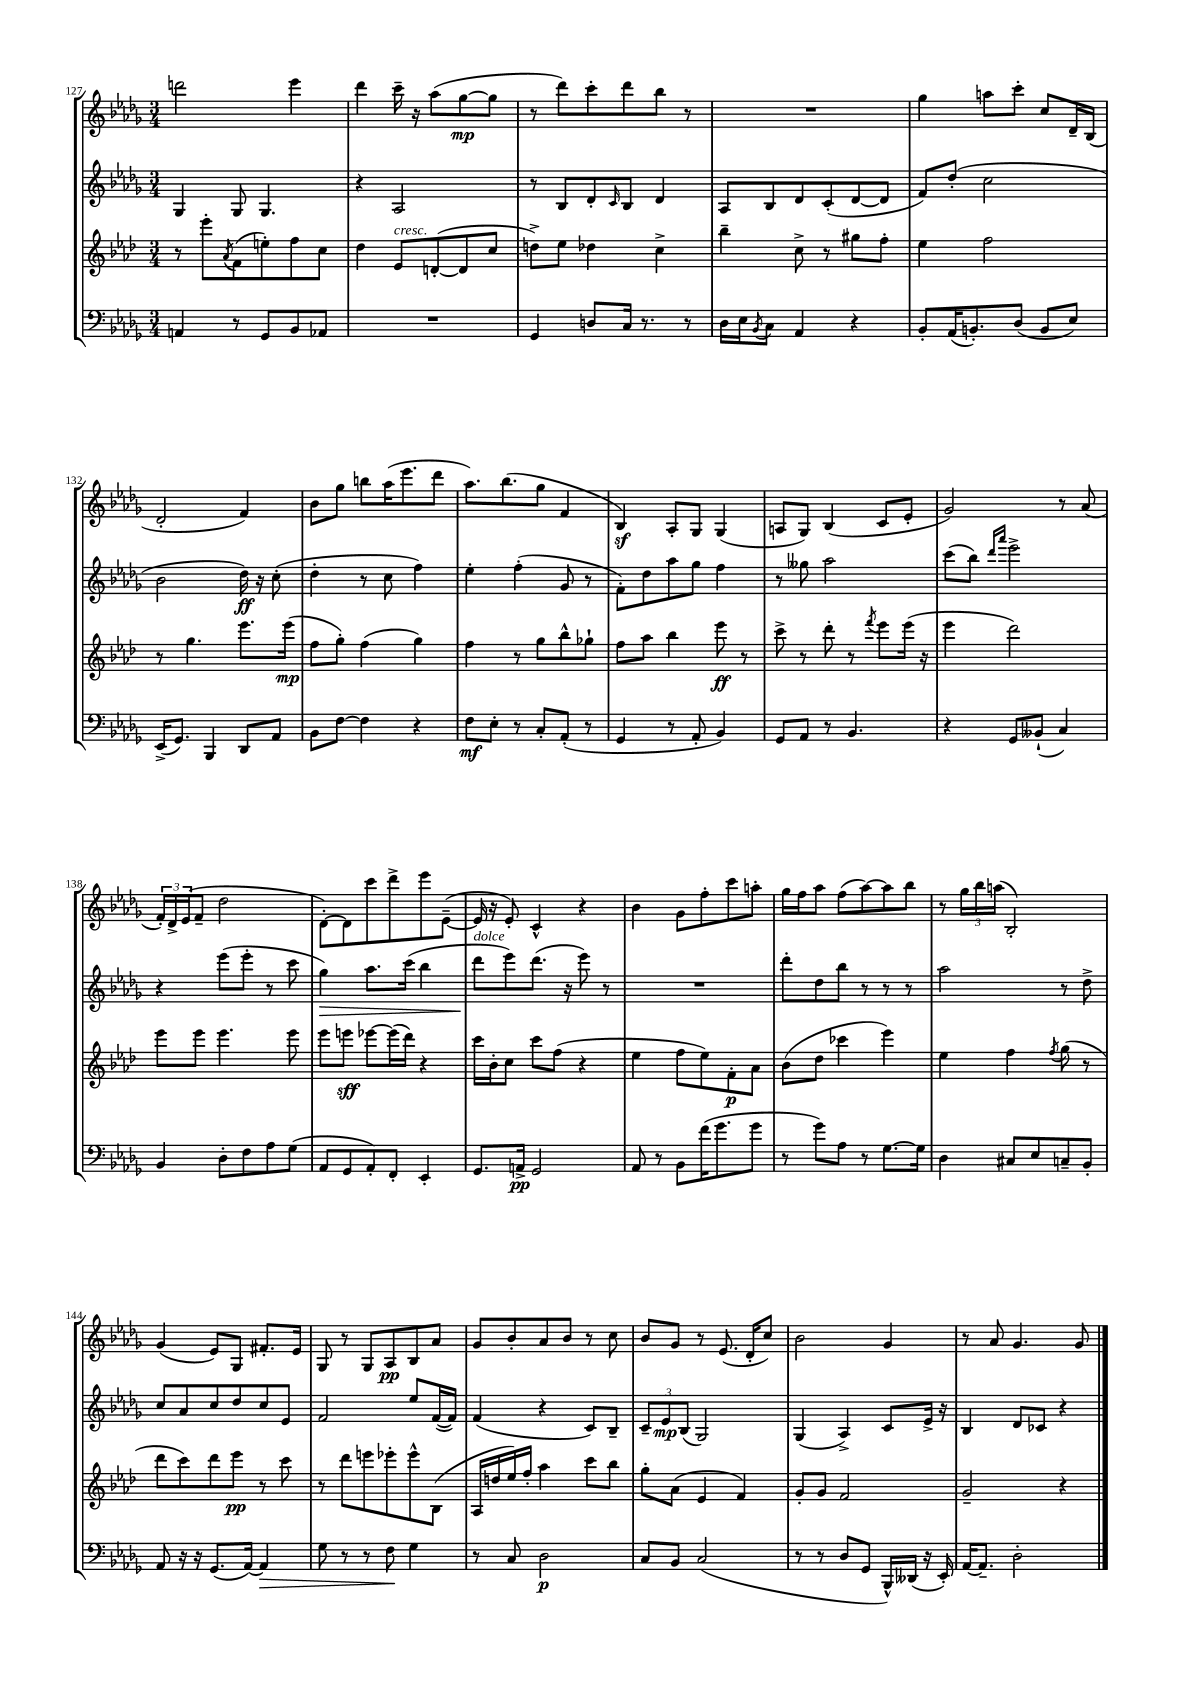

**kern	**kern	**kern	**kern
*staff4	*staff3	*staff2	*staff1
*clefF4	*clefG2	*clefG2	*clefG2
*k[b-e-a-d-g-]	*k[b-e-a-d-]	*k[b-e-a-d-g-]	*k[b-e-a-d-g-]
*M3/4	*M3/4	*M3/4	*M3/4
4AA	8r	4G-	2ddd
.	8eee-'	.	.
.	8qa-	.	.
8r	(8f	8G-	.
8GG-	8ee')	4.G-	.
8BB-	8ff	.	4eee-
8AA-	8cc	.	.
=	=	=	=
2.r	4dd-	4r	4ddd-
.	8e-	2A-	16ccc~
.	.	.	16r
.	([8d'	.	(8aa-
.	8d]	.	[8gg-
.	8cc	.	8gg-]
=	=	=	=
4GG-	8dd^)	8r	8r
.	8ee-	8B-	8ddd-)
8D	4dd-	8d-'	8ccc'
.	.	16qqc	.
16C	.	8B-	8ddd-
8.r	.	.	.
.	4cc^	4d-	8bb-
8r	.	.	8r
=	=	=	=
16D-	4bb-~	8A-	2.r
16E-	.	.	.
8qBB-	.	.	.
8C	.	8B-	.
4AA-	8cc^	8d-	.
.	8r	(8c'	.
4r	8gg#	[8d-	.
.	8ff'	8d-]	.
=	=	=	=
8BB-'	4ee-	8f)	4gg-
(16AA-	.	(8dd-'	.
8.BB')	.	.	.
.	2ff	2cc	8aa
(8D-	.	.	8ccc'
8BB	.	.	8cc
8E-)	.	.	16d-~
.	.	.	(16B-
=	=	=	=
(16EE-^	8r	2b-	2d-'
8.GG-)	.	.	.
.	4.gg	.	.
4BBB-	.	.	.
8DD-	8.eee-	16dd-)	4f)
.	.	16r	.
8AA-	.	(8cc'	.
.	(16eee-	.	.
=	=	=	=
8BB-	8ff	4dd-'	8b-
[8F	8gg')	.	8gg-
4F]	(4ff	8r	8bb
.	.	8cc	(16aa-
.	.	.	8.eee-
4r	4gg)	4ff)	.
.	.	.	8ddd-
=	=	=	=
8F	4ff	4ee-'	8.aa-)
8E-'	.	.	.
.	.	.	(8.bb-
8r	8r	(4ff'	.
8C'	8gg	.	8gg-
(8AA-'	8bb-^^	8g-	4f
8r	8gg-`	8r	.
=	=	=	=
4GG-	8ff	8f')	4B-)
.	8aa-	8dd-	.
8r	4bb-	8aa-	8A-'
8AA-'	.	8gg-	8G-
4BB-)	8eee-	4ff	(4G-
.	8r	.	.
=	=	=	=
8GG-	8ccc^	8r	8A
8AA-	8r	8gg--	8G-)
8r	8ddd-'	2aa-	(4B-
4.BB-	8r	.	.
.	8qfff	.	.
.	8eee-	.	8c
.	(16eee-	.	8e-'
.	16r	.	.
=	=	=	=
4r	4eee-	(8ccc	2g-)
.	.	8bb-)	.
.	.	16qqddd-	.
.	.	16qqaaa-	.
8GG-	2ddd-)	2eee-^	.
(8BB--`	.	.	.
4C)	.	.	8r
.	.	.	(8a-
=	=	=	=
4BB-	8eee-	4r	24f')
.	.	.	24d-^
.	.	.	(24e-
.	8eee-	.	8f~
8D-'	4.eee-	(8eee-	2dd-
8F	.	8eee-'	.
8A-	.	8r	.
(8G-	8eee-	8ccc	.
=	=	=	=
8AA-	8eee-	4gg-)	[8d-')
8GG-	8eee	.	8d-]
8AA-')	[8eee-	8.aa-	8ccc
8FF'	(16eee-]	.	8ddd-^
.	16ddd-)	(16ccc	.
4EE-'	4r	4bb-	8eee-
.	.	.	([8e-~
=	=	=	=
8.GG-	16ccc	8ddd-	16e-]
.	16b-'	.	16r
.	8cc	8eee-)	8e-')
16AA^	.	.	.
2GG-	8ccc	(8.ddd-	4c^^
.	(8ff	.	.
.	.	16r	.
.	4r	8eee-)	4r
.	.	8r	.
=	=	=	=
8AA-	4ee-	2.r	4b-
8r	.	.	.
8BB-	8ff	.	8g-
(16f	8ee-)	.	8ff'
8.g-	.	.	.
.	8f'	.	8ccc
8g-	8a-	.	8aa'
=	=	=	=
8r	(8b-	8ddd-'	16gg-
.	.	.	16ff
8g-)	8dd-	8dd-	8aa-
8A-	4ccc-	8bb-	(8ff
8r	.	8r	[8aa-)
[8.G-	4eee-)	8r	8aa-]
.	.	8r	8bb-
16G-]	.	.	.
=	=	=	=
4D-	4ee-	2aa-	8r
.	.	.	24gg-
.	.	.	24bb-
.	.	.	(24aa
8C#	4ff	.	2B-')
8E-	.	.	.
.	8qff	.	.
8C~	(8gg	8r	.
8BB-'	8r	8dd-^	.
=	=	=	=
8AA-	8ddd-	8cc	(4g-
16r	8ccc)	8a-	.
16r	.	.	.
(8.GG-	8ddd-	8cc	8e-)
.	8eee-	8dd-	8G-
[16AA-)	.	.	.
4AA-]	8r	8cc	8.f#'
.	8ccc	8e-	.
.	.	.	16e-
=	=	=	=
8G-	8r	2f	8G-
8r	8ddd-	.	8r
8r	8eee	.	8G-
8F	8eee-'	.	8A-
4G-	8eee-^^	8ee-	8B-
.	(8B-	([16f	8a-
.	.	16f])	.
=	=	=	=
8r	16A-	(4f	8g-
.	16dd	.	.
8C	16ee-)	.	8b-'
.	16ff'	.	.
2D-	4aa-	4r	8a-
.	.	.	8b-
.	8ccc	8c)	8r
.	8bb-	8B-~	8cc
=	=	=	=
8C	8gg'	12c~	8b-
.	.	12e-	.
8BB-	(8a-	.	8g-
.	.	(12B-	.
(2C	4e-	2G-)	8r
.	.	.	(8.e-
.	4f)	.	.
.	.	.	16d-'
.	.	.	8cc)
=	=	=	=
8r	8g'	(4G-	2b-
8r	8g	.	.
8D-	2f	4A-^)	.
8GG-	.	.	.
16BBB-^^)	.	8c	4g-
(16DD--	.	.	.
16r	.	16e-^	.
16EE-')	.	16r	.
=	=	=	=
[16AA-	2g~	4B-	8r
8.AA-~]	.	.	.
.	.	.	8a-
2D-'	.	8d-	4.g-
.	.	8c-	.
.	4r	4r	.
.	.	.	8g-
==	==	==	==
*-	*-	*-	*-
